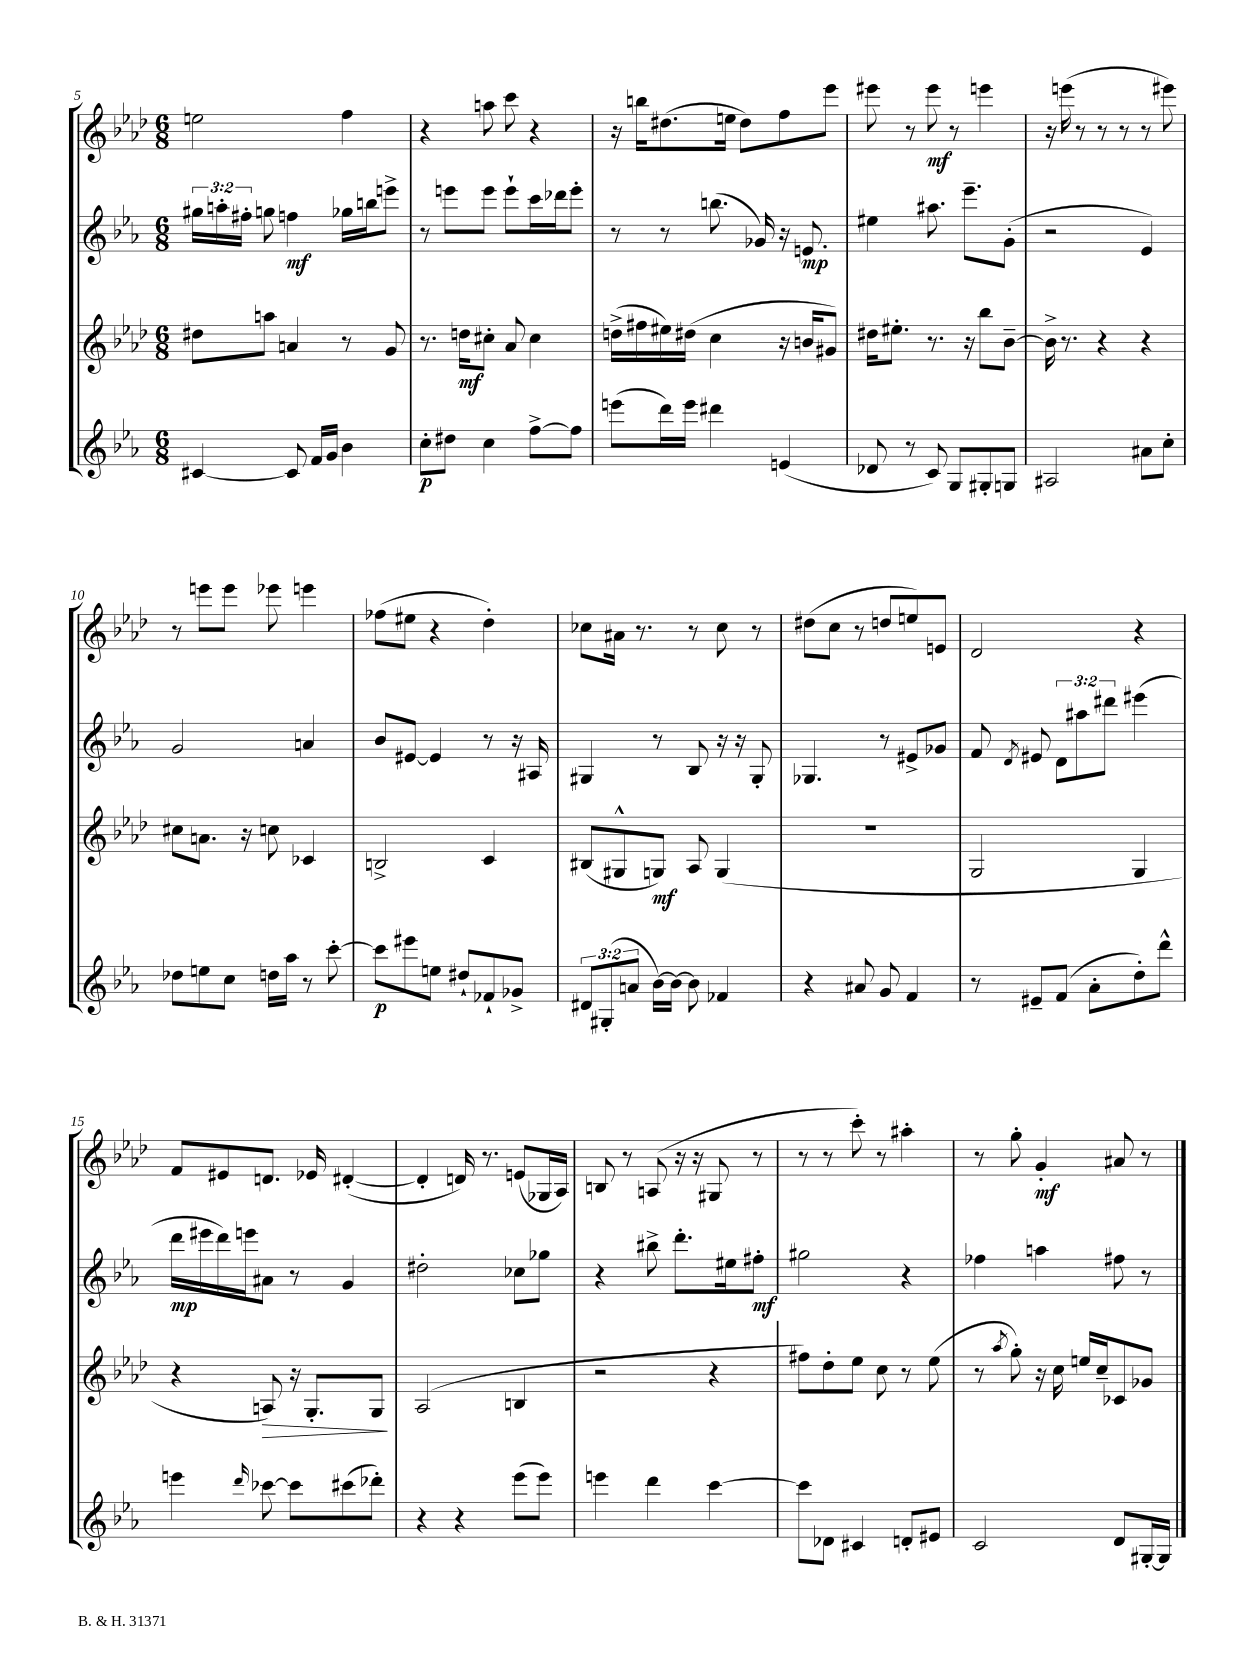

**kern	**kern	**kern	**kern
*staff4	*staff3	*staff2	*staff1
*clefG2	*clefG2	*clefG2	*clefG2
*k[b-e-a-]	*k[b-e-a-d-]	*k[b-e-a-]	*k[b-e-a-d-]
*M6/8	*M6/8	*M6/8	*M6/8
[4c#	8dd#	24gg#	2ee
.	.	24aa'	.
.	.	24ff#'	.
.	8aa	8gg	.
8c#]	4a	4ff	.
16f	.	.	.
16g	.	.	.
4b-	8r	16gg-	4ff
.	.	16bb	.
.	8g	8eee^	.
=	=	=	=
8cc'	8.r	8r	4r
8dd#	.	8eee	.
.	16dd	.	.
4cc	8cc#'	8eee	8aa
.	8a-	8eee`	8ccc
[8ff^	4cc#	16ccc	4r
.	.	16ddd-	.
8ff]	.	8eee'	.
=	=	=	=
(8eee	(16dd^	8r	16r
.	16ff#	.	16bb
16ddd)	16ee#)	8r	(8.dd#
16eee	(16dd#	.	.
4ddd#	4cc	(8.bb	.
.	.	.	16ee
.	.	.	8dd#)
.	.	16g-)	.
(4e	16r	16r	8ff
.	16b	8.e	.
.	8g#)	.	8eee-
=	=	=	=
8d-	16dd#	4ee#	8eee#
.	8.ee#'	.	.
8r	.	.	8r
8c)	8.r	8.aa#	8eee#
8G	.	.	8r
.	16r	8.eee-~	.
8G#'	8bb-	.	4eee
8G	[8b-~	(8g'	.
=	=	=	=
2A#	16b-^]	2r	16r
.	8.r	.	(16eee
.	.	.	8r
.	4r	.	8r
.	.	.	8r
8a#	4r	4e-)	8r
8cc'	.	.	8eee#)
=	=	=	=
8dd-	8cc#	2g	8r
8ee	8.a	.	8eee
8cc	.	.	8eee
.	16r	.	.
16dd	8cc	.	8eee-
16aa-	.	.	.
8r	4c-	4a	4eee
[8ccc'	.	.	.
=	=	=	=
8ccc]	2B^	8b-	(8ff-
8eee#	.	[8e#	8ee#
8ee	.	4e#]	4r
8dd#`	.	.	.
8f-`	4c	8r	4dd-')
8g-^	.	16r	.
.	.	16A#	.
=	=	=	=
12d#	(8B#	4G#	8cc-
(12G#'	.	.	.
.	8G#^^	.	16a#
12a	.	.	.
.	.	.	8.r
[16b-)	8G)	8r	.
16b-_	.	.	.
8b-]	8A-	8B-	8r
4f-	(4G	16r	8cc-
.	.	16r	.
.	.	8G#'	8r
=	=	=	=
4r	2.r	4.G-	(8dd#
.	.	.	8cc
8a#	.	.	8r
8g	.	8r	8dd
4f	.	8e#^	8ee)
.	.	8g-	8e
=	=	=	=
8r	2G	8f	2d-
.	.	8qd	.
8e#~	.	8e#	.
(8f	.	12d	.
.	.	12aa#	.
8a-'	.	.	.
.	.	12ddd#	.
8dd')	4G	(4eee#	4r
8ddd^^	.	.	.
=	=	=	=
4eee	4r	16ddd	8f
.	.	16eee#	.
.	.	16ddd)	8e#
.	.	16eee	.
16qqddd	.	.	.
[8ccc-	8A)	8a#	8.d
8ccc-]	16r	8r	.
.	8.G'	.	16e-
(8ccc#	.	4g	([4d#'
8ddd-')	8G	.	.
=	=	=	=
4r	(2A-	2dd#'	4d#']
4r	.	.	16d)
.	.	.	8.r
(8eee-	4B	8cc-	(8e
8eee-)	.	8gg-	16G-
.	.	.	16A-)
=	=	=	=
4eee	2r	4r	8B
.	.	.	8r
4ddd	.	8bb#^	(8A
.	.	8.ddd'	16r
.	.	.	16r
[4ccc	4r	.	8G#
.	.	16ee#	.
.	.	8ff#'	8r
=	=	=	=
8ccc]	8ff#)	2gg#	8r
8d-	8dd-'	.	8r
4c#	8ee-	.	8ccc')
.	8cc	.	8r
8d'	8r	4r	4aa#'
8e#	(8ee-	.	.
=	=	=	=
2c	8r	4ff-	8r
.	8qaa-	.	.
.	8gg')	.	8gg'
.	16r	4aa	4g'
.	16cc	.	.
.	16ee	.	.
.	16cc~	.	.
8d	8c-	8ff#	8a#
[16G#'	8g-	8r	8r
16G#]	.	.	.
==	==	==	==
*-	*-	*-	*-
